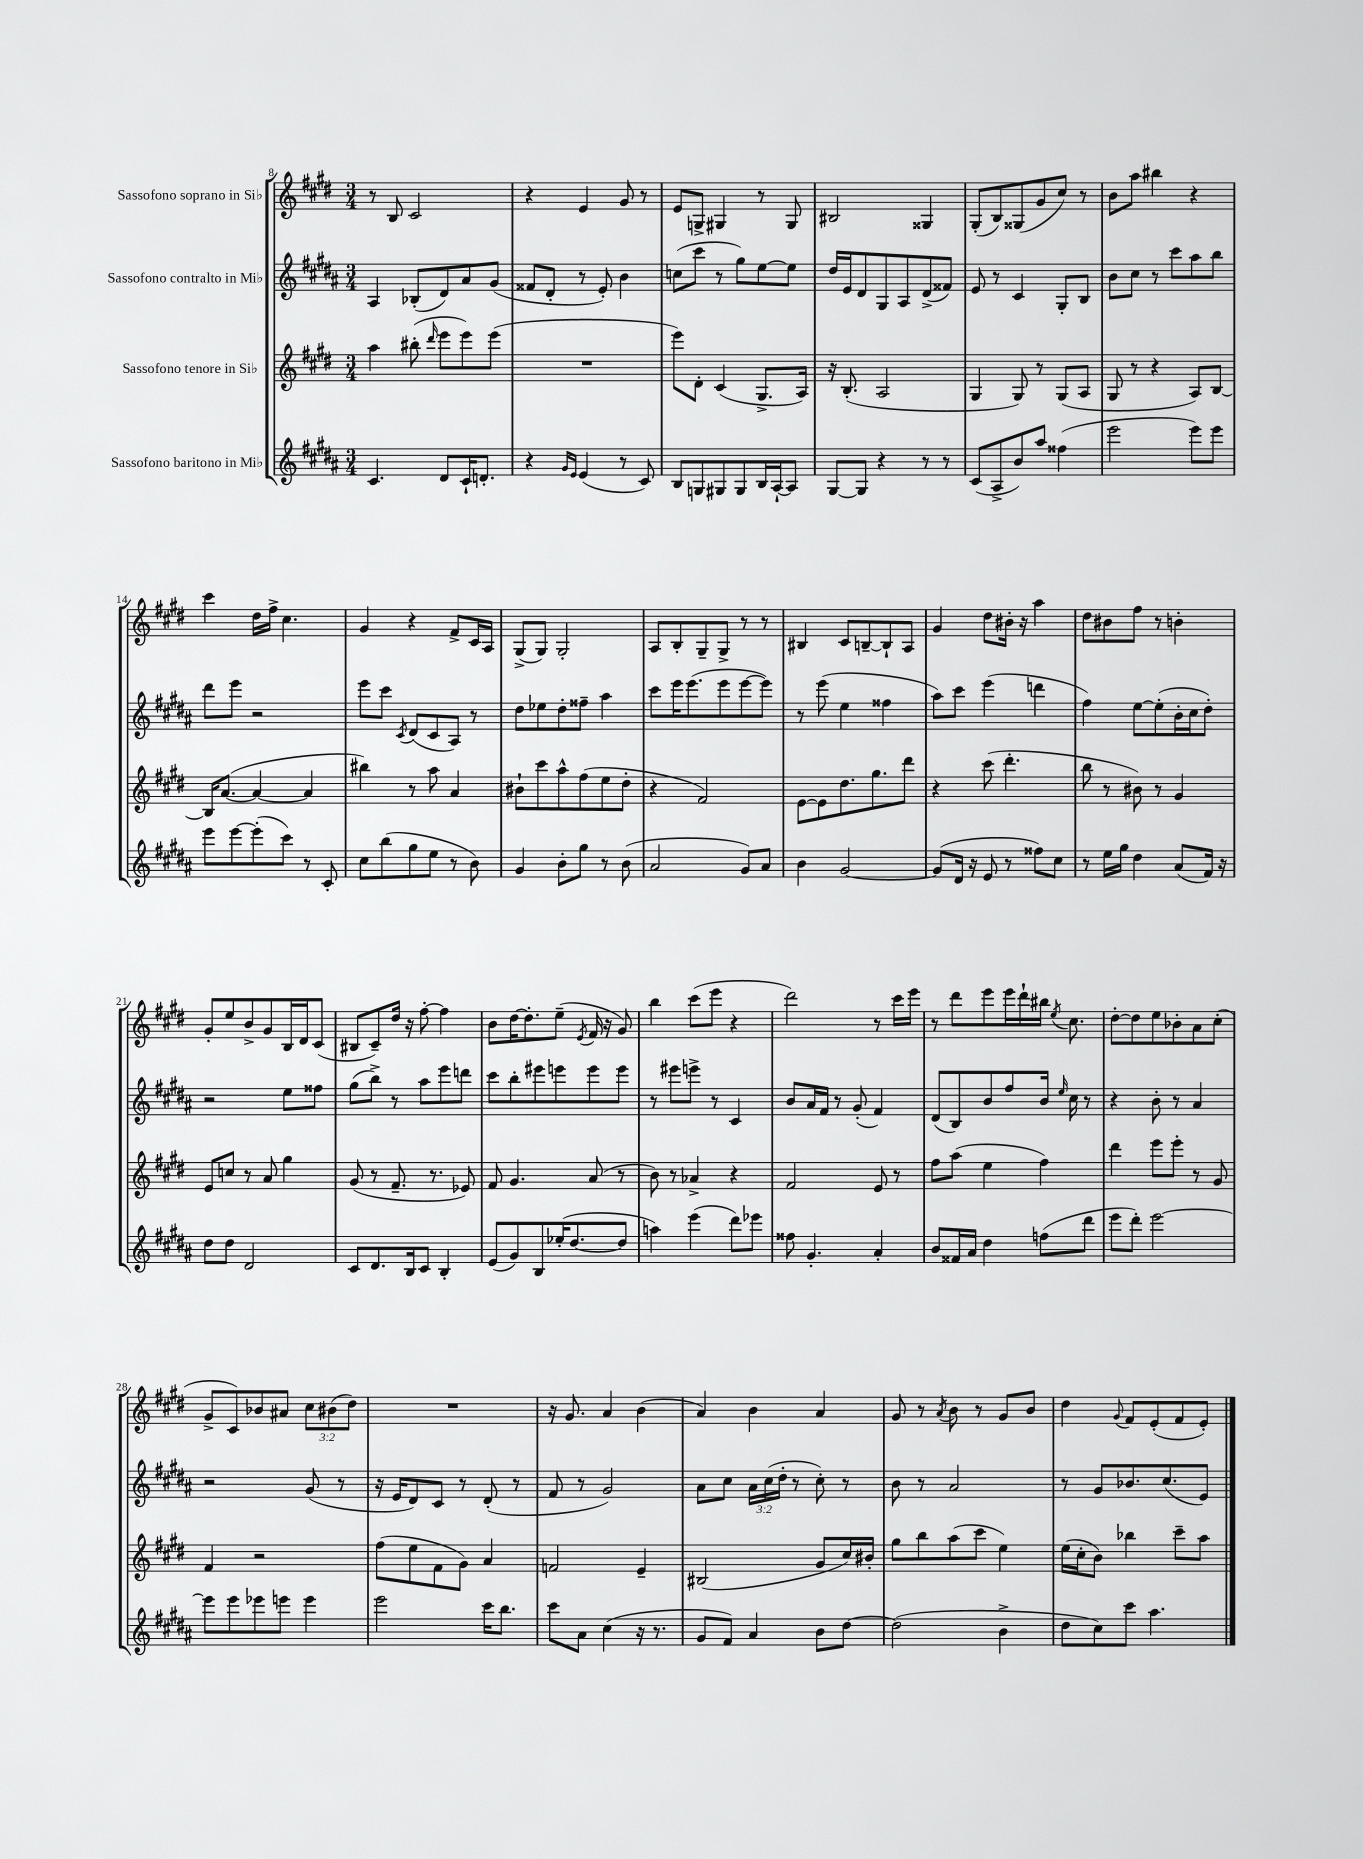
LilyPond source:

<<
\new StaffGroup <<
\new Staff = "s0" \with { instrumentName = "Sassofono soprano in Sib" } {
    \clef treble \key e \major \numericTimeSignature \time 3/4 \override Staff.TupletNumber.text = #tuplet-number::calc-fraction-text
    \autoBeamOff r8 b8 cis'2 |
    r4 e'4 gis'8 r8 |
    e'8[ g8]-> gis4 r8 gis8 |
    bis2 gisis4 |
    gis8[-.( b8) gisis8( gis'8 cis''8]) r8 |
    b'8[ a''8] bis''4 r4 |
    cis'''4 dis''16[ fis''16]-> cis''4. |
    gis'4 r4 fis'8[-> cis'16 a16] |
    gis8[->( gis8]) gis2-. |
    a8[ b8-. gis8-- gis8]-> r8 r8 |
    bis4 cis'8[ b8~-- b8-! a8] |
    gis'4 dis''8[ bis'16]-. r16 a''4 |
    dis''8[ bis'8 fis''8] r8 b'4-. |
    gis'8[-. e''8 b'8-> gis'8 b16 dis'16 cis'8]( |
    bis8[ cis'8--) dis''16] r16 fis''8~-. fis''4 |
    b'8[ dis''16~ dis''8.-. e''8]--( \acciaccatura { e'8 } fis'16 r16 gis'8) |
    b''4 cis'''8[( e'''8] r4 |
    dis'''2) r8 cis'''16[ e'''16] |
    r8 dis'''8[ e'''8 e'''16 dis'''16-! bis''16] \acciaccatura { e''8 } cis''8. |
    dis''8[~-. dis''8 e''8 bes'8-. a'8 cis''8]-.( |
    gis'8[-> cis'8) bes'8 ais'8] \tuplet 3/2 { cis''8[ bis'8( dis''8]) } |
    R2. |
    r16 gis'8. a'4 b'4( |
    a'4) b'4 a'4 |
    gis'8 r8 \acciaccatura { a'8 } b'8 r8 gis'8[ b'8] |
    dis''4 \appoggiatura { gis'8 } fis'8[ e'8-.( fis'8 e'8]-.) \bar "|." |
}
\new Staff = "s1" \with { instrumentName = "Sassofono contralto in Mib" } {
    \clef treble \key b \major \numericTimeSignature \time 3/4 \override Staff.TupletNumber.text = #tuplet-number::calc-fraction-text
    \autoBeamOff ais4 bes8[-.( dis'8) ais'8 gis'8]( |
    fisis'8[ dis'8]-. r8 e'8-.) b'4 |
    c''8[( cis'''8] r8 gis''8[) e''8~ e''8] |
    dis''16[ e'16 dis'8 gis8 ais8 dis'8->( fisis'8]) |
    e'8 r8 cis'4 gis8[-. b8] |
    b'8[ cis''8] r8 cis'''8[ ais''8 b''8] |
    dis'''8[ e'''8] r2 |
    e'''8[ cis'''8] \acciaccatura { cis'8 } dis'8[( cis'8 ais8]) r8 |
    dis''8[ ees''8 dis''8-. fisis''8]-- ais''4 |
    cis'''8[ e'''16 e'''8.( e'''8 e'''8~ e'''8]) |
    r8 e'''8( e''4 fisis''4 |
    ais''8[) cis'''8] e'''4( d'''4 |
    fis''4) e''8[~ e''8-.( b'16-. cis''16 dis''8]-.) |
    r2 e''8[ fisis''8] |
    gis''8[( b''8]->) r8 ais''8[ e'''8 d'''8] |
    cis'''8[ b''8-. eis'''8 e'''8 e'''8 e'''8] |
    r8 eis'''8[ e'''8]-> r8 cis'4 |
    b'8[ ais'16 fis'16] r8 gis'8-.( fis'4) |
    dis'8[( b8) b'8 fis''8 b'16] \grace { e''16 } cis''16 r8 |
    r4 b'8-. r8 ais'4 |
    r2 gis'8( r8 |
    r16 e'16[ dis'8) cis'8] r8 dis'8-.( r8 |
    fis'8 r8 gis'2) |
    ais'8[ cis''8] \tuplet 3/2 { ais'16[ cis''16( dis''16]-. } r8 cis''8-.) r8 |
    b'8 r8 ais'2 |
    r8 gis'8[ bes'8. cis''8.( e'8]) \bar "|." |
}
\new Staff = "s2" \with { instrumentName = "Sassofono tenore in Sib" } {
    \clef treble \key e \major \numericTimeSignature \time 3/4
    \autoBeamOff a''4 bis''8-.( \grace { dis'''16 } e'''8[ e'''8) e'''8]( |
    R2. |
    e'''8[) dis'8]-. cis'4( gis8.[-> a16]) |
    r16 b8.-.( a2 |
    gis4 gis8) r8 gis8[( a8] |
    gis8 r8 r4 a8[) b8]~ |
    b16[ a'8.]~( a'4~ a'4 |
    bis''4) r8 a''8 a'4 |
    bis'8[-! cis'''8 a''8-^ fis''8( e''8 dis''8]-. |
    r4 fis'2) |
    e'8[~ e'8 dis''8. gis''8. dis'''8] |
    r4 cis'''8( dis'''4.-. |
    b''8 r8 bis'8) r8 gis'4 |
    e'8[ c''8] r8 a'8 gis''4 |
    gis'8( r8 fis'8.-- r8. ees'8) |
    fis'8 gis'4. a'8( r8 |
    b'8) r8 aes'4-> r4 |
    fis'2 e'8 r8 |
    fis''8[ a''8]( e''4 fis''4) |
    dis'''4 e'''8[ e'''8]-. r8 gis'8 |
    fis'4 r2 |
    fis''8[( e''8 fis'8 gis'8]) a'4 |
    f'2 e'4-- |
    bis2( gis'8[ cis''16) bis'16]-. |
    gis''8[ b''8 a''8( cis'''8] e''4) |
    e''16[( cis''16-. b'8]) bes''4 cis'''8[-- a''8] \bar "|." |
}
\new Staff = "s3" \with { instrumentName = "Sassofono baritono in Mib" } {
    \clef treble \key b \major \numericTimeSignature \time 3/4
    \autoBeamOff cis'4. dis'8[ cis'16-! d'8.]-. |
    r4 \grace { gis'16[ e'16] } e'4( r8 cis'8) |
    b8[ g8 gis8 gis8 b16 ais16~-! ais8] |
    gis8[~ gis8] r4 r8 r8 |
    cis'8[( ais8-> b'8) ais''8] fisis''4( |
    e'''2 e'''8[) e'''8] |
    e'''8[ e'''8~ e'''8-.( cis'''8]) r8 cis'8-. |
    cis''8[ b''8( gis''8 e''8] r8 b'8) |
    gis'4 b'8[-. gis''8] r8 b'8( |
    ais'2 gis'8[) ais'8] |
    b'4 gis'2~ |
    gis'8[( dis'16] r16 e'8 r8 fisis''8[) cis''8] |
    r8 e''16[ gis''16] dis''4 ais'8[( fis'16]) r16 |
    dis''8[ dis''8] dis'2 |
    cis'8[ dis'8. b16 cis'8] b4-. |
    e'8[( gis'8) b8 ees''16-.( dis''8.~ dis''8] |
    a''4) e'''4( dis'''8[) ees'''8] |
    fisis''8 gis'4.-. ais'4-. |
    b'8[ fisis'16 ais'16] dis''4 f''8[( dis'''8] |
    e'''8[ dis'''8]-.) e'''2~ |
    e'''8[ e'''8 ees'''8 e'''8] e'''4 |
    e'''2 cis'''16[ b''8.] |
    cis'''8[ ais'8] cis''4( r16 r8. |
    gis'8[ fis'8]) ais'4 b'8[ dis''8]~ |
    dis''2( b'4-> |
    dis''8[ cis''8) cis'''8] ais''4. \bar "|." |
}
>>
>>
\layout { \context { \Score currentBarNumber = #8 } }
